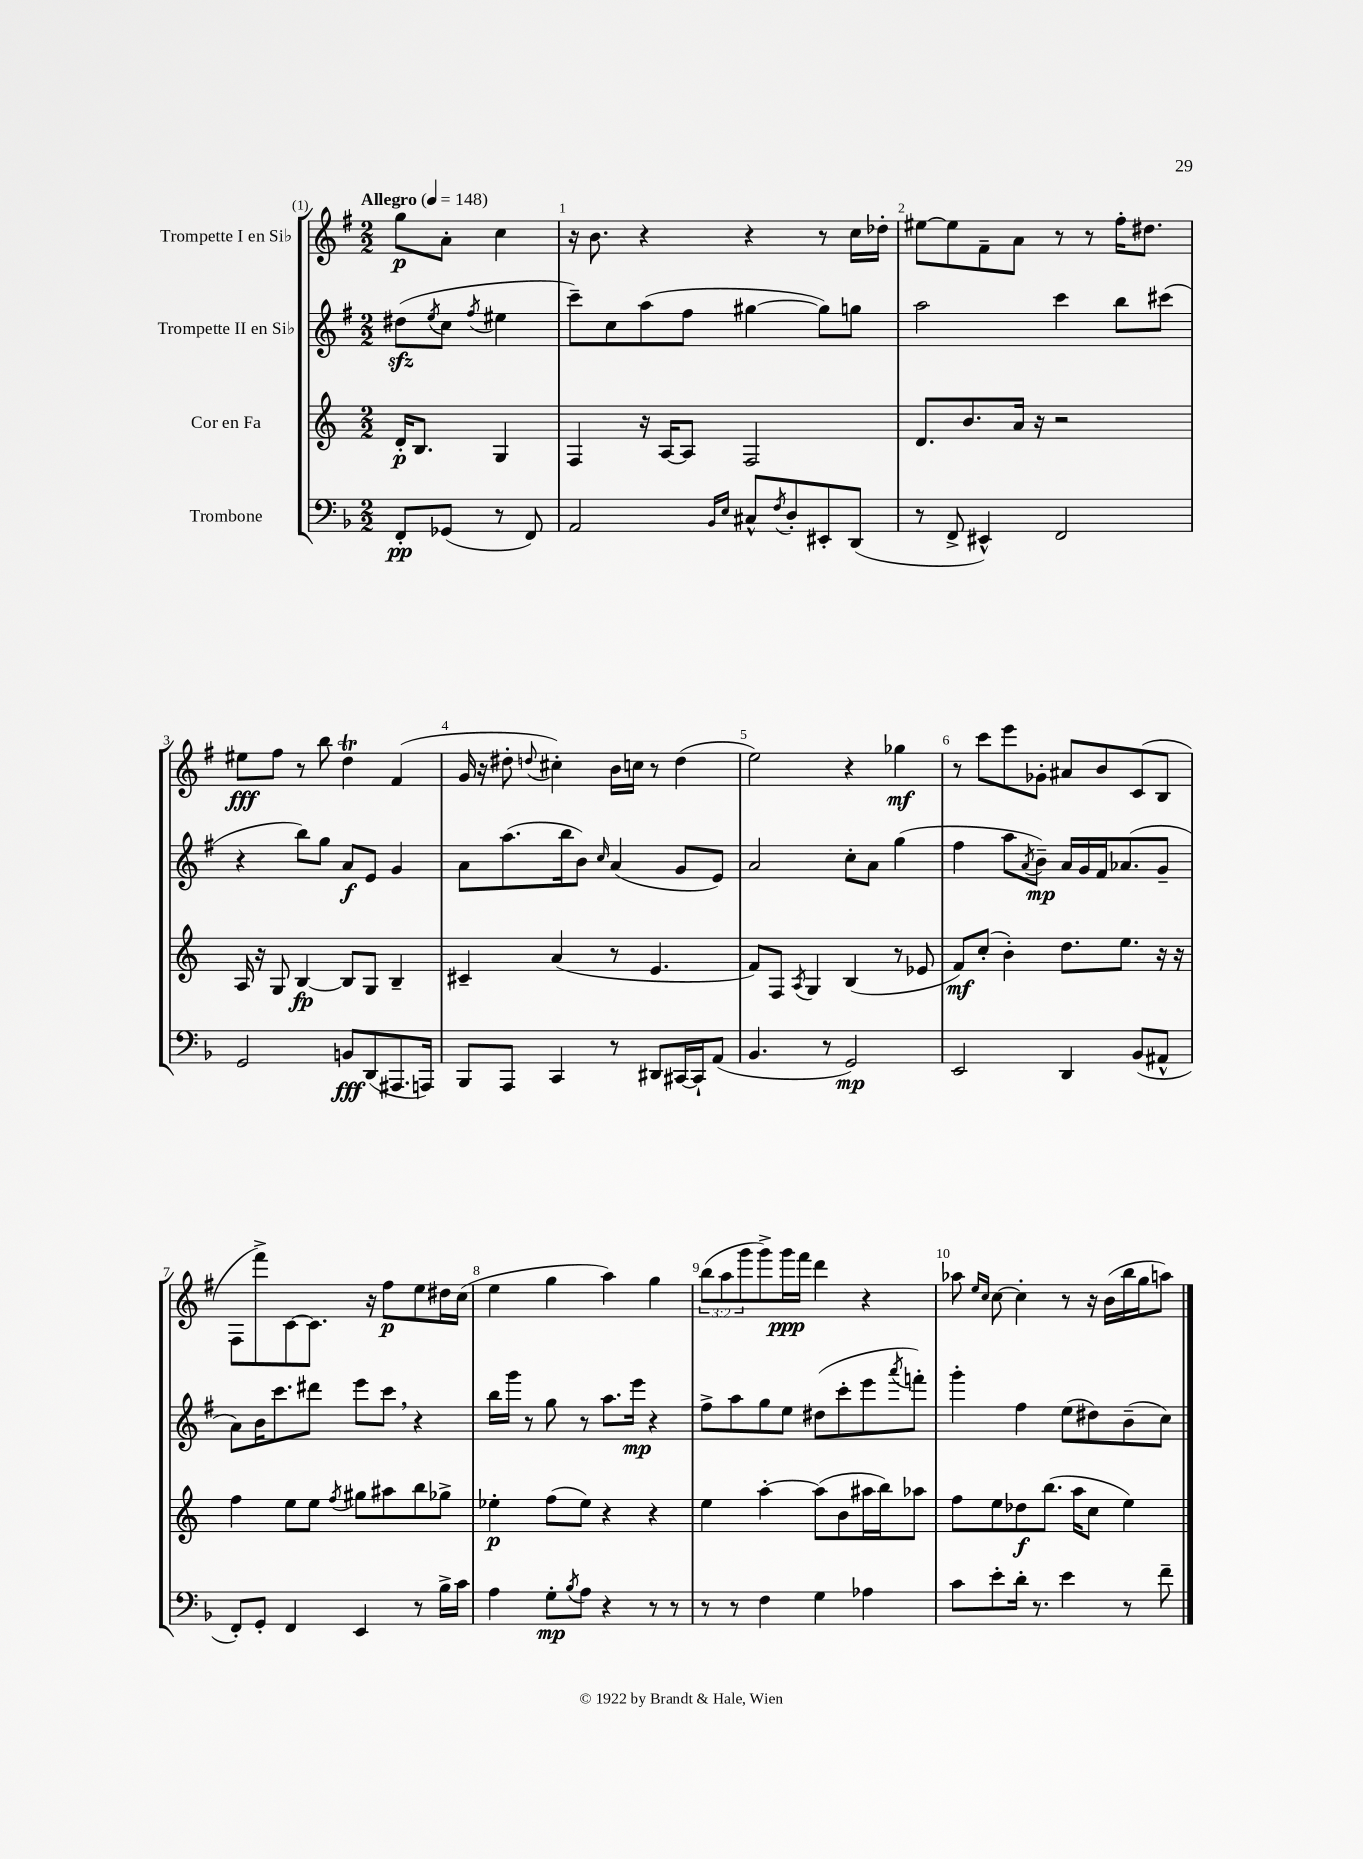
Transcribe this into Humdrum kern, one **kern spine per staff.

**kern	**kern	**kern	**kern
*staff4	*staff3	*staff2	*staff1
*clefF4	*clefG2	*clefG2	*clefG2
*k[b-]	*k[]	*k[f#]	*k[f#]
*M2/2	*M2/2	*M2/2	*M2/2
*MM148	*MM148	*MM148	*MM148
8FF'	16d'	(8dd#	8gg
.	8.B	.	.
.	.	8qee	.
(8GG-	.	8cc	8a'
.	.	8qff#	.
8r	4G	4ee#	4cc
8FF)	.	.	.
=	=	=	=
2AA	4F	8ccc~)	16r
.	.	.	8.b
.	.	8cc	.
.	16r	(8aa	4r
.	[16A	.	.
.	8A]	8ff#	.
16qqBB-	.	.	.
16qqE	.	.	.
8C#^^	2F	[4gg#	4r
8qF	.	.	.
8D'	.	.	.
8EE#'	.	8gg#])	8r
(8DD	.	8gg	16cc
.	.	.	16dd-'
=	=	=	=
8r	8.d	2aa	[8ee#
8FF^	.	.	8ee#]
.	8.b	.	.
4EE#^^)	.	.	8f#~
.	16a	.	8a
.	16r	.	.
2FF	2r	4ccc	8r
.	.	.	8r
.	.	8bb	16ff#'
.	.	.	8.dd#
.	.	(8ccc#	.
=	=	=	=
2GG	16A	4r	8ee#
.	16r	.	.
.	8G	.	8ff#
.	[4B	8bb)	8r
.	.	8gg	8bb
8BB	8B]	8a	4dd
(8DD	8G	8e	.
8.AAA#	4B~	4g	(4f#
16AAA)	.	.	.
=	=	=	=
8BBB-	4c#~	8a	16g
.	.	.	16r
8AAA	.	(8.aa	8dd#'
.	.	.	8qqdd
4CC	(4a	.	4cc#')
.	.	16bb	.
.	.	8b)	.
.	.	16qqcc	.
8r	8r	(4a	16b
.	.	.	16cc
8DD#	4.e	.	8r
[16CC#	.	8g	(4dd
16CC#`]	.	.	.
(8AA	.	8e)	.
=	=	=	=
4.BB-	8f)	2a	2ee)
.	8F	.	.
.	8qA	.	.
.	4G	.	.
8r	.	.	.
2GG)	(4B	8cc'	4r
.	.	8a	.
.	8r	(4gg	4gg-
.	8e-	.	.
=	=	=	=
2EE	8f)	4ff#	8r
.	(8cc'	.	8ccc
.	4b')	8aa	8eee
.	.	8qa	.
.	.	8b~)	8g-'
4DD	8.dd	16a	8a#
.	.	16g	.
.	.	16f#	8b
.	8.ee	(8.a-	.
(8BB-	.	.	(8c
8AA#^^	16r	8g~	8B
.	16r	.	.
=	=	=	=
8FF')	4ff	8a)	8F#
8GG'	.	16b	8fff#^)
.	.	8.ccc	.
4FF	8ee	.	[8c
.	8ee	8ddd#	8.c]
.	8qff	.	.
4EE	8gg#	8eee	.
.	.	.	16r
.	8aa#	8ccc	8ff#
8r	8bb	4r	8ee
16B-^	8gg-^	.	16dd#
16c	.	.	(16cc
=	=	=	=
4A	4ee-'	16bb	4ee
.	.	16ggg	.
.	.	8r	.
8G'	(8ff	8gg	4gg
8qB-	.	.	.
8A	8ee-)	8r	.
4r	4r	8.aa	4aa)
.	.	16eee	.
8r	4r	4r	4gg
8r	.	.	.
=	=	=	=
8r	4ee	8ff#^	(12bb
.	.	.	12aa
8r	.	8aa	.
.	.	.	12ggg
4F	[4aa'	8gg	8ggg^)
.	.	8ee	16ggg
.	.	.	16fff#
4G	(8aa]	(8dd#	4ddd
.	8b	8ccc'	.
4A-	16aa#	8eee	4r
.	16bb)	.	.
.	.	8qaaa	.
.	8aa-	8fff')	.
=	=	=	=
8c	8ff	4ggg'	8aa-
.	.	.	16qqee
.	.	.	16qqcc
8e'	8ee	.	[8cc
16d'	8dd-	4ff#	4cc']
8.r	.	.	.
.	(8.bb	.	.
4e	.	(8ee	8r
.	16aa	.	.
.	8cc	8dd#)	16r
.	.	.	(16b
8r	4ee)	(8b~	16bb
.	.	.	16gg
8f~	.	8cc)	8aa)
==	==	==	==
*-	*-	*-	*-
